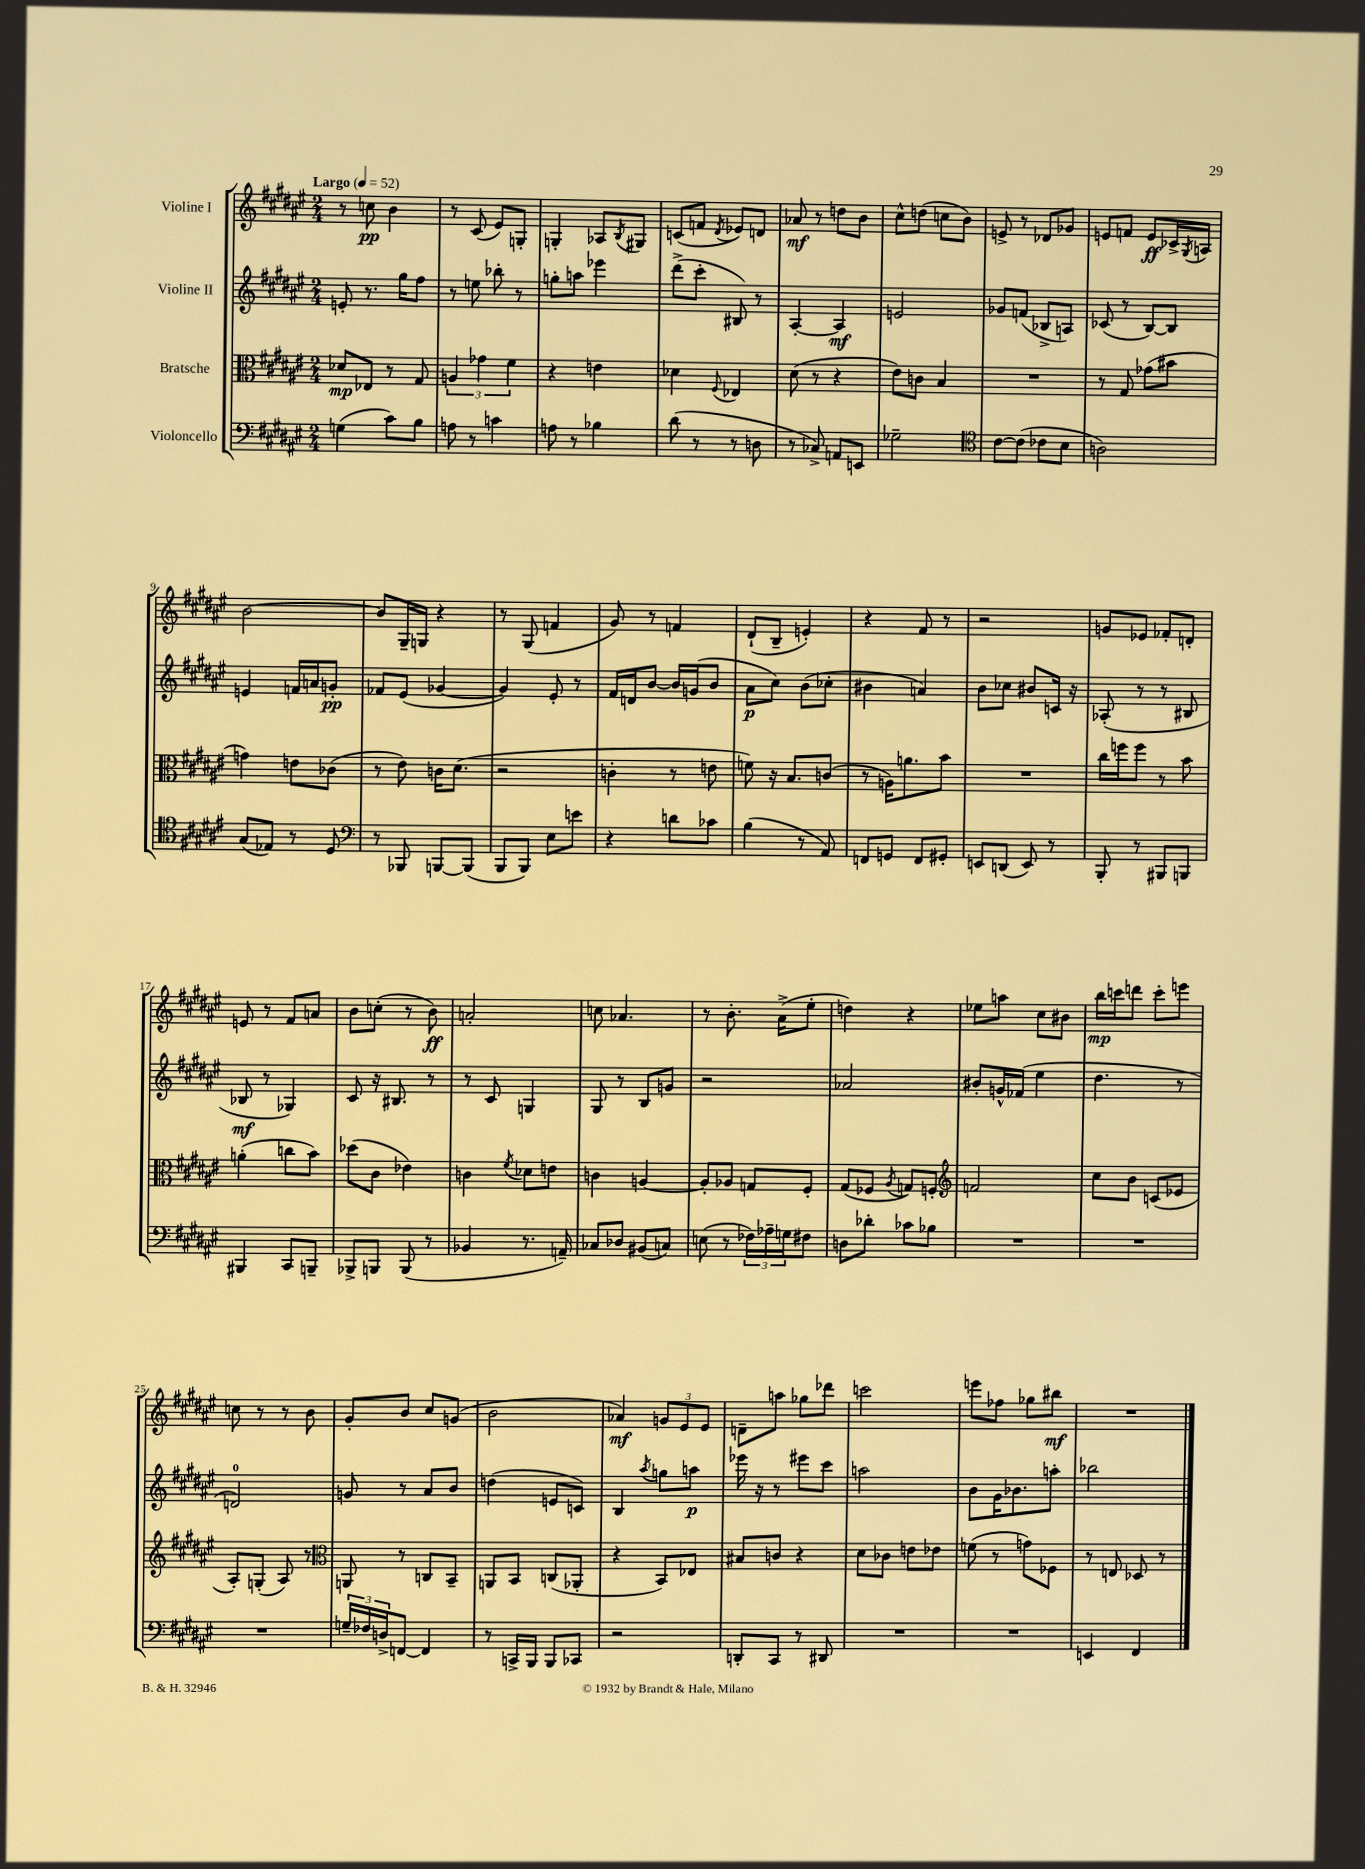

**kern	**kern	**kern	**kern
*staff4	*staff3	*staff2	*staff1
*clefF4	*clefC3	*clefG2	*clefG2
*k[f#c#g#d#a#e#]	*k[f#c#g#d#a#e#]	*k[f#c#g#d#a#e#]	*k[f#c#g#d#a#e#]
*M2/4	*M2/4	*M2/4	*M2/4
*MM52	*MM52	*MM52	*MM52
(4G	8d-	8e'	8r
.	8E-	8.r	8cc
8c#)	8r	.	4b
.	.	16gg#	.
8B	8G#	8ff#	.
=	=	=	=
8A	6A	8r	8r
8r	.	8ee	(8c#
.	6g-	.	.
4c	.	8bb-'	8e#)
.	6f#	.	.
.	.	8r	8G'
=	=	=	=
8A	4r	8gg'	4G'
8r	.	8aa	.
4B-	4e	4eee-	8A-
.	.	.	8qB
.	.	.	8G#
=	=	=	=
(8d#	4d-	(8ddd#^	(8c
8r	.	8ccc#'	8f
.	8qqF#	.	8qd#
8r	4E-	8B#)	8e-)
8D	.	8r	8d
=	=	=	=
8r	(8d#	[4A#'	8a-
8C-^)	8r	.	8r
8AA	4r	4A#]	8dd
8EE	.	.	8b
=	=	=	=
2G-~	8e#)	2e	8cc#^^
.	8c	.	(8dd
.	4B	.	8cc
.	.	.	8b)
=	=	=	=
*clefC4	*	*	*
[8c#	2r	8g-	8e^
(8c#]	.	(8f	8r
8c-	.	8B-^	8d-
8B	.	8A)	8g-
=	=	=	=
2A)	8r	(8c-	8e
.	8G#	8r	8f
.	(8g-	[8B)	8e
.	8b#	8B]	16c-^
.	.	.	8qG#
.	.	.	16A
=	=	=	=
(8G#	4g)	4e	[2b
8E-)	.	.	.
8r	8e	16f	.
.	.	16a	.
8D#	(8c-	8g'	.
=	=	=	=
*clefF4	*	*	*
8r	8r	8f-	8b]
8BBB-	8e#)	(8e#	16G#~
.	.	.	16G
[8BBB	16c	[4g-	4r
.	(8.d#	.	.
(8BBB]	.	.	.
=	=	=	=
8BBB	2r	4g-])	8r
8BBB)	.	.	(8G#
8E#	.	8e#'	4f
8e	.	8r	.
=	=	=	=
4r	4c'	16f#	8g#)
.	.	16d	.
.	.	[8b	8r
8d	8r	16b]	4f
.	.	(16g	.
8c-	8e	8b	.
=	=	=	=
(4B	8f)	8a#	(8d#`
.	16r	8cc#)	8B~
.	8.B	.	.
8r	.	(8b	4e')
8AA#)	(8c	8cc-'	.
=	=	=	=
8FF	8r	4b#	4r
8GG	16A)	.	.
.	8.a	.	.
8FF	.	4a)	8f#
8GG#'	8b	.	8r
=	=	=	=
8EE	2r	8b	2r
(8DD	.	8cc-	.
8EE)	.	8b#	.
8r	.	16c	.
.	.	16r	.
=	=	=	=
8BBB'	16cc#	(8A-'	8g
.	16ff	.	.
8r	8ff	8r	8e-
8BBB#	8r	8r	8f-'
8BBB	8b	8B#	8d'
=	=	=	=
4BBB#	(4a'	8B-	8e
.	.	8r	8r
8CC#	8cc	4G-)	8f#
8BBB~	8b)	.	8a
=	=	=	=
8BBB-^	(8dd-	8c#	8b
8BBB	8c#	16r	(8cc'
.	.	8.B#	.
(8BBB	4e-)	.	8r
8r	.	8r	8b)
=	=	=	=
4BB-	4c	8r	2a'
.	.	8c#	.
.	8qf#	.	.
8.r	8d-	4G	.
.	8e	.	.
16AA~)	.	.	.
=	=	=	=
8C-	4c	8G#	8cc
8D-	.	8r	4.a-
(8BB#	[4A	8B	.
8C)	.	8g	.
=	=	=	=
(8E	8A']	2r	8r
8r	8A-	.	8.b'
24F-)	8G	.	.
24A-~	.	.	.
.	.	.	(16a#^
24G	.	.	.
8F#	8F#'	.	8ee#'
=	=	=	=
8D	(8G#	2a-	4dd)
8d-'	8F-	.	.
.	8qA#	.	.
8c-	8G)	.	4r
8B-	8F'	.	.
=	=	=	=
*	*clefG2	*	*
2r	2f	8b#'	8ee-
.	.	16g^^	8aa
.	.	(16f-	.
.	.	4ee#	8cc#
.	.	.	8b#
=	=	=	=
2r	8cc#	4.dd#	16bb
.	.	.	16ccc
.	8b	.	8ddd
.	(8c	.	8ccc'
.	8e-	8r	8eee
=	=	=	=
2r	8A#')	2d)	8cc
.	(8G'	.	8r
.	8A#)	.	8r
.	8r	.	8b
=	=	=	=
*	*clefC3	*	*
24G~	8AA	8g	8g#'
24F-	.	.	.
24D^	.	.	.
[8FF	8r	8r	8b
4FF]	8C	8a#	8cc#
.	8BB~	8b	(8g
=	=	=	=
8r	8AA	(4dd	2b
16CC^	8BB	.	.
16BBB	.	.	.
8BBB	(8C	8e	.
8CC-	8AA-'	8c)	.
=	=	=	=
2r	4r	4B	4a-)
.	.	8qaa#	.
.	8BB)	8gg	12g
.	.	.	12e#
.	8E-	8aa	.
.	.	.	12e#
=	=	=	=
8DD'	8B#	16eee-	8d~
.	.	16r	.
8CC#	8c	8r	8aa
8r	4r	8eee#	8gg-
8DD#	.	8ccc#	8ddd-
=	=	=	=
2r	8d#	2aa	2ccc
.	8c-	.	.
.	8e	.	.
.	8e-	.	.
=	=	=	=
2r	(8f	8b	8eee
.	8r	16g#	8ff-
.	.	8.b-	.
.	8g)	.	8gg-
.	8F-	8aa'	8bb#
=	=	=	=
4EE	8r	2bb-	2r
.	8E	.	.
4FF#	8D-	.	.
.	8r	.	.
==	==	==	==
*-	*-	*-	*-
